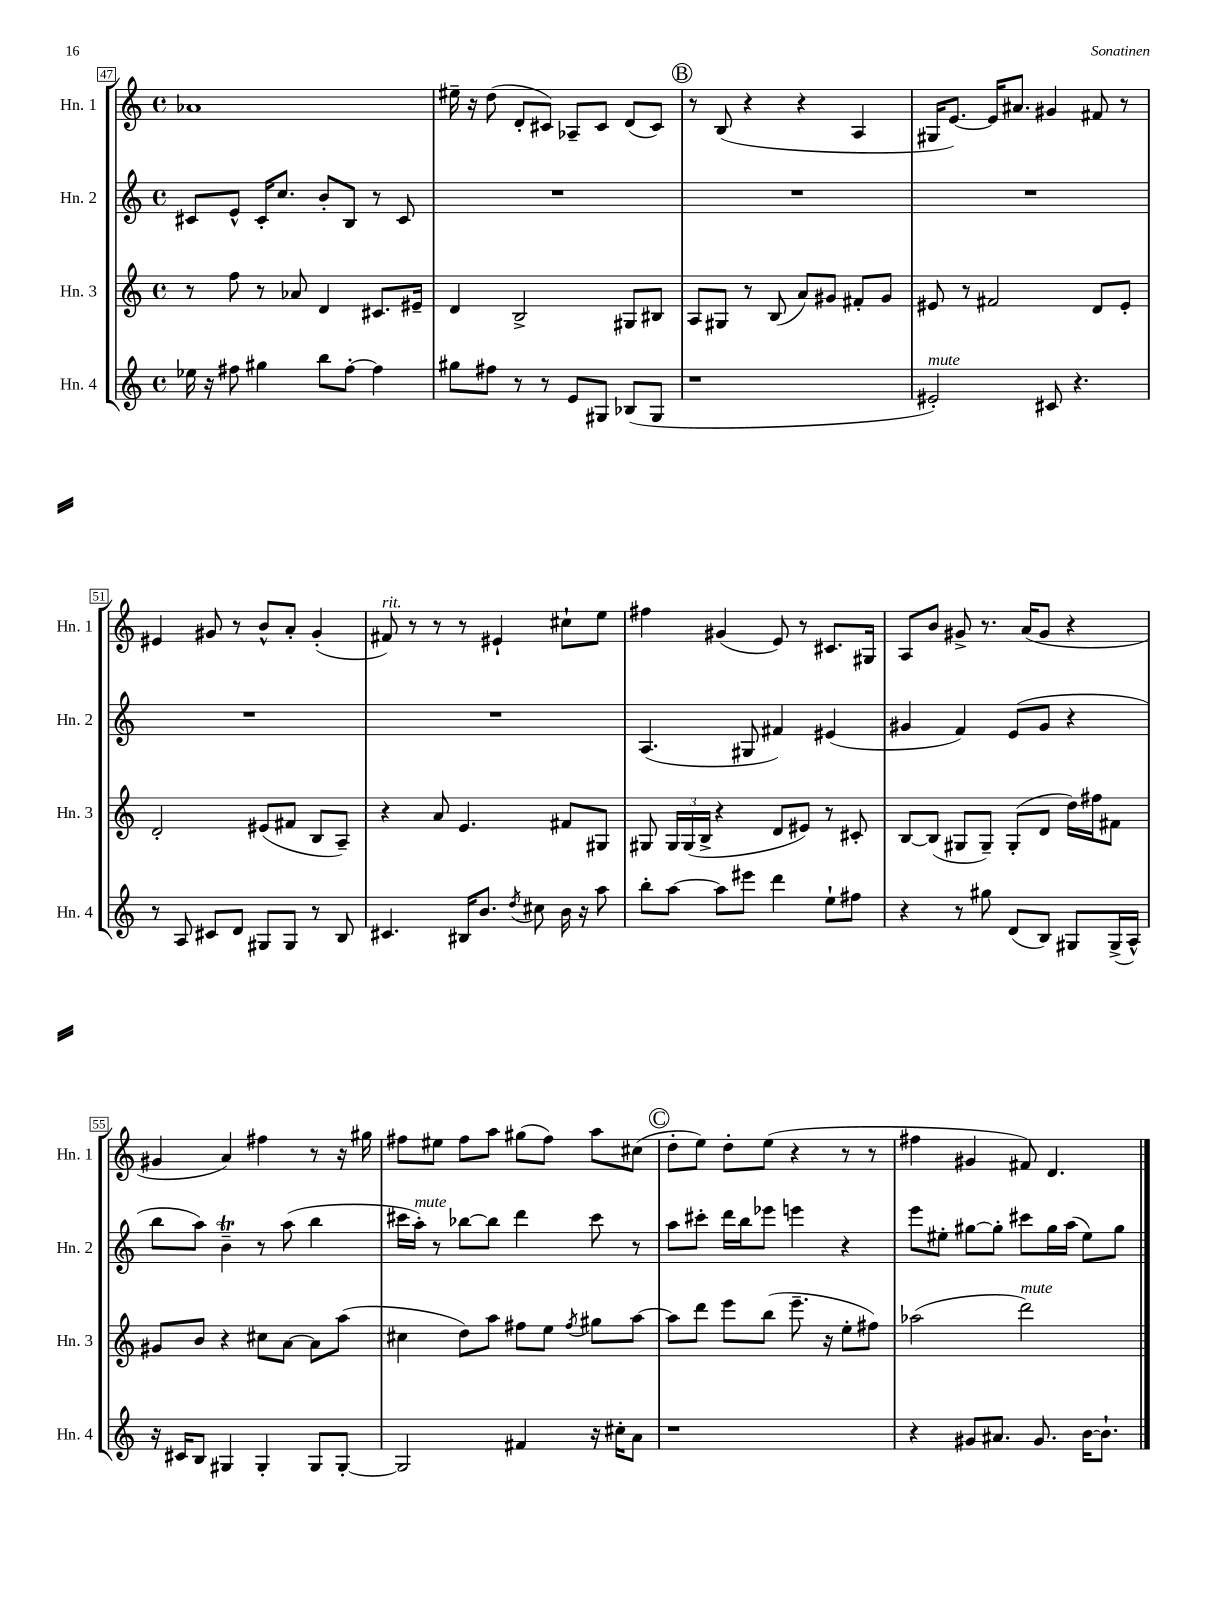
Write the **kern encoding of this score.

**kern	**kern	**kern	**kern
*staff4	*staff3	*staff2	*staff1
*clefG2	*clefG2	*clefG2	*clefG2
*k[]	*k[]	*k[]	*k[]
*M4/4	*M4/4	*M4/4	*M4/4
*met(c)	*met(c)	*met(c)	*met(c)
16ee-	8r	8c#	1a-
16r	.	.	.
8ff#	8ff	8e^^	.
4gg#	8r	16c#'	.
.	.	8.cc	.
.	8a-	.	.
8bb	4d	8b'	.
[8ff#'	.	8B	.
4ff#]	8.c#	8r	.
.	.	8c#	.
.	16e#~	.	.
=	=	=	=
8gg#	4d	1r	16ee#~
.	.	.	16r
8ff#	.	.	(8dd
8r	2B^	.	8d'
8r	.	.	8c#)
8e	.	.	8A-~
8G#	.	.	8c#
(8B-	8G#	.	(8d
8G#	8B#	.	8c#)
=	=	=	=
1r	8A	1r	8r
.	8G#	.	(8B
.	8r	.	4r
.	(8B	.	.
.	8a)	.	4r
.	8g#	.	.
.	8f#'	.	4A
.	8g#	.	.
=	=	=	=
2e#')	8e#	1r	16G#
.	.	.	[8.e)
.	8r	.	.
.	2f#	.	16e]
.	.	.	8.a#
8c#	.	.	4g#
4.r	.	.	.
.	8d	.	8f#
.	8e#'	.	8r
=	=	=	=
8r	2d'	1r	4e#
8A	.	.	.
8c#	.	.	8g#
8d	.	.	8r
8G#	(8e#	.	8b^^
8G#	8f#	.	8a'
8r	8B	.	(4g#'
8B	8A~)	.	.
=	=	=	=
4.c#	4r	1r	8f#)
.	.	.	8r
.	8a	.	8r
16B#	4.e	.	8r
8.b	.	.	.
.	.	.	4e#`
8qdd	.	.	.
8cc#	.	.	.
16b	8f#	.	8cc#`
16r	.	.	.
8aa	8G#	.	8ee
=	=	=	=
8bb'	8G#	(4.A	4ff#
[8aa	24G#	.	.
.	(24G#	.	.
.	24B^	.	.
8aa]	4r	.	(4g#
8eee#	.	8G#	.
4ddd	8d	4f#)	8e)
.	8e#)	.	8r
8ee`	8r	(4e#	8.c#
8ff#	8c#'	.	.
.	.	.	16G#
=	=	=	=
4r	[8B	4g#	8A
.	(8B]	.	8b
8r	8G#	4f)	8g#^
8gg#	8G#~)	.	8.r
(8d	(8G#'	(8e	.
.	.	.	(16a
8B)	8d	8g#	8g#
8G#	16dd)	4r	4r
.	16ff#	.	.
(16G#^	8f#	.	.
16A^^)	.	.	.
=	=	=	=
16r	8g#	8bb	4g#
16c#	.	.	.
8B	8b	8aa)	.
4G#	4r	4b~	4a)
4G#'	8cc#	8r	4ff#
.	[8a	(8aa	.
8G#	8a]	4bb	8r
[8G#'	(8aa	.	16r
.	.	.	16gg#
=	=	=	=
2G#]	4cc#	16ccc#	8ff#
.	.	16aa')	.
.	.	8r	8ee#
.	8dd)	[8bb-	8ff#
.	8aa	8bb-]	8aa
4f#	8ff#	4ddd	(8gg#
.	8ee	.	8ff#)
.	8qff#	.	.
16r	8gg#	8ccc#	8aa
16cc#'	.	.	.
8a	[8aa	8r	(8cc#
=	=	=	=
1r	8aa]	8aa	8dd'
.	8ddd	8ccc#'	8ee)
.	8eee	16ddd	8dd'
.	.	16bb	.
.	(8bb	8eee-	(8ee
.	8.eee~	4eee	4r
.	16r	.	.
.	8ee'	4r	8r
.	8ff#)	.	8r
=	=	=	=
4r	(2aa-	8eee	4ff#
.	.	8ee#'	.
8g#	.	[8gg#	4g#
8.a#	.	8gg#']	.
.	2ddd)	8ccc#	8f#)
8.g#	.	.	.
.	.	16gg#	4.d
.	.	(16aa	.
[16b	.	8ee#)	.
8.b`]	.	.	.
.	.	8gg#	.
==	==	==	==
*-	*-	*-	*-
